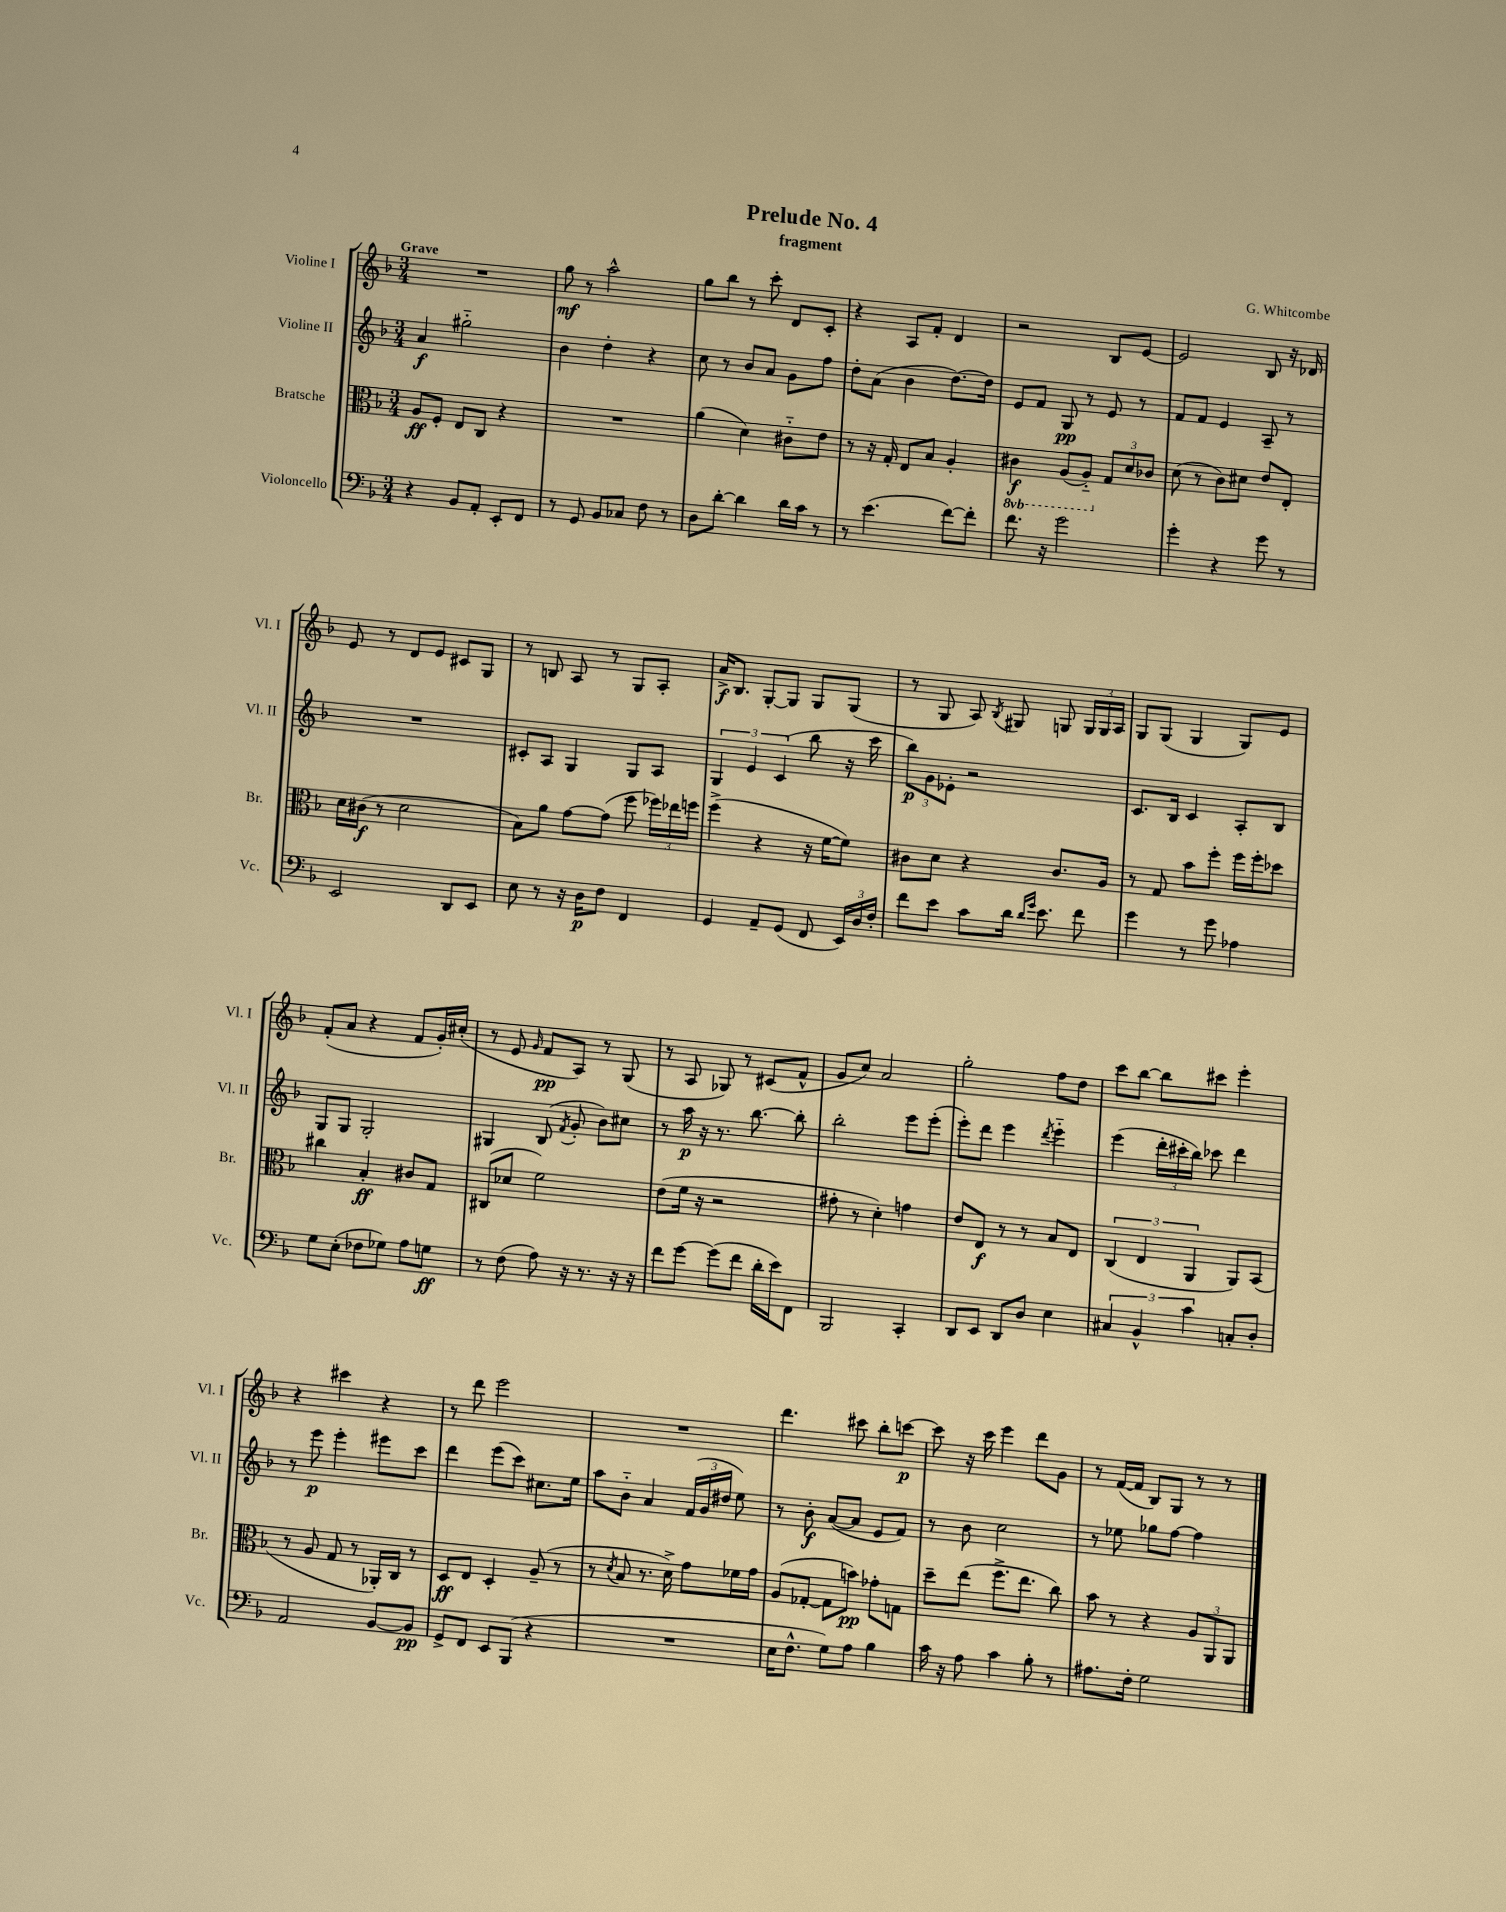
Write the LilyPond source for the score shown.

\header { title = "Prelude No. 4" composer = "G. Whitcombe" subtitle = "fragment" }
<<
\new StaffGroup <<
\new Staff = "s0" \with { instrumentName = "Violine I" shortInstrumentName = "Vl. I" } {
    \clef treble \key f \major \numericTimeSignature \time 3/4 \tempo "Grave"
    \autoBeamOff R2. |
    g''8\mf r8 a''2-^ |
    g''8[ bes''8] r8 c'''8-. d'8[ c'8]-. |
    r4 a8[ f'8]-. d'4 |
    r2 bes8[ e'8]~ |
    e'2 bes8 r16 des'16 |
    e'8 r8 d'8[ e'8] cis'8[ g8] |
    r8 b8 a8 r8 g8[ a8]-. |
    a'16[->\f bes8.] g8[~-. g8] g8[ g8]( |
    r8 g8 a8) \acciaccatura { bes8 } gis8 g8 \tuplet 3/2 { g16[ g16 a16] } |
    g8[ g8]( g4 g8[) e'8] |
    f'8[-.( a'8] r4 f'8[ g'16-.) cis''16]-.( |
    r8 e'8 \grace { g'16 } f'8[\pp a8]) r8 g8( |
    r8 a8 ges8) r8 cis'8[( f'8]-^ |
    g'8[ c''8]) a'2 |
    g''2-. f''8[ d''8] |
    c'''8[ bes''8]~ bes''8[ cis'''8] e'''4-. |
    r4 cis'''4 r4 |
    r8 d'''8 e'''2 |
    R2. |
    d'''4. cis'''8 bes''8[-. c'''8]~\p |
    c'''8 r16 c'''16 e'''4 d'''8[ g'8] |
    r8 f'16[~( f'16] bes8[) g8] r8 r8 \bar "|." |
}
\new Staff = "s1" \with { instrumentName = "Violine II" shortInstrumentName = "Vl. II" } {
    \clef treble \key f \major \numericTimeSignature \time 3/4
    \autoBeamOff a'4\f gis''2-_ |
    bes'4 d''4-. r4 |
    c''8 r8 bes'8[ a'8] g'8[ f''8] |
    d''8[-. a'8]( bes'4 d''8.[~) d''16] |
    e'8[ f'8] g8\pp r8 e'8 r8 |
    f'8[ f'8] e'4 a8-- r8 |
    R2. |
    cis'8[-. a8] g4 g8[ a8] |
    \tuplet 3/2 { g4 e'4 c'4( } bes''8 r16 c'''16 |
    \tuplet 3/2 { bes''8[\p) g'8 ees'8]-. } r2 |
    c'8.[ bes16] c'4 a8[-. bes8] |
    g8[ g8] g2-. |
    gis4 bes8( \acciaccatura { f'8 } g'8-. bes'8[) cis''8] |
    r8 a''16\p r16 r8. bes''8.~ bes''8-. |
    bes''2-. e'''8[ e'''8]-.( |
    e'''8[-.) d'''8] e'''4 \acciaccatura { d'''8 } e'''4-_ |
    e'''4( \tuplet 3/2 { d'''16[-. cis'''16-. bes''16]) } ces'''8 d'''4 |
    r8 e'''8\p e'''4-. eis'''8[ c'''8] |
    d'''4 e'''8[( c'''8]) cis''8.[ e''16] |
    a''8[ bes'8]-_ a'4 \tuplet 3/2 { f'16[( g'16 dis''16] } e''8) |
    r8 bes'8-.\f a'8[~( a'8] e'8[ f'8]) |
    r8 bes'8 c''2 |
    r8 ees''8 ges''8[ f''8]~ f''4 \bar "|." |
}
\new Staff = "s2" \with { instrumentName = "Bratsche" shortInstrumentName = "Br." } {
    \clef alto \key f \major \numericTimeSignature \time 3/4 \set Staff.ottavationMarkups = #ottavation-simple-ordinals
    \autoBeamOff a8[\ff f8]-. e8[ c8] r4 |
    R2. |
    a'4( d'4) cis'8[-_ e'8] |
    r8 r16 g16-. e8[ bes8] a4-. |
    \ottava #-1 cis4\f a,8[( a,8]-_) \ottava #0 \tuplet 3/2 { g8[ d'8 ces'8] } |
    d'8( r8 c'8[) dis'8] e'8[ e8]-. |
    d'16[ cis'16]\f( r8 d'2 |
    bes8[) a'8] g'8[~ g'8]( f''8 \tuplet 3/2 { fes''16[) ees''16 f''16] } |
    f''4->( r4 r16 f'16[~ f'8]) |
    cis'8[ d'8] r4 cis'8.[ a16] |
    r8 g8 bes'8[ f''8]-. f''16[ f''16-. des''8] |
    cis''4 bes4-.\ff cis'8[ g8] |
    cis8[( des'8] f'2) |
    e'8[( f'16] r16 r2 |
    gis'8-. r8 d'4-.) g'4 |
    e'8[ e8]\f r8 r8 bes8[ e8] |
    \tuplet 3/2 { c4( e4 a,4 } a,8[) bes,8]( |
    r8 a8 g8 r8 aes,16[-.) c16] r8 |
    d8[\ff e8] d4-. a8--( r8 |
    r8 \acciaccatura { d'8 } bes8 r8. d'16->) g'8[ fes'16 g'16] |
    a8[( ges8]~-. ges8[ b'8]\pp) ges'8[-. g8] |
    d''8[-- e''8]( f''8.[-> e''8.] c''8) |
    bes'8 r8 r4 \tuplet 3/2 { a8[ a,8 a,8] } \bar "|." |
}
\new Staff = "s3" \with { instrumentName = "Violoncello" shortInstrumentName = "Vc." } {
    \clef bass \key f \major \numericTimeSignature \time 3/4
    \autoBeamOff r4 bes,8[ a,8]-. e,8[-. f,8] |
    r8 g,8 bes,8[ ces8] f8 r8 |
    d8[ d'8]~-. d'4 d'16[ c'16] r8 |
    r8 e'4.( f'8[~) f'8]-. |
    f'8. r16 g'2 |
    g'4-. r4 g'8 r8 |
    e,2 d,8[ e,8] |
    e8 r8 r16 d16[\p f8] f,4 |
    g,4 a,8[-- g,8]( f,8 \tuplet 3/2 { e,16[) d16 f16]-. } |
    f'8[ e'8] c'8[ d'16] \grace { d'16[ g'16] } e'8. f'8 |
    g'4 r8 g'8 aes4 |
    g8[ e8]-.( fes8[ ges8]) a8[ g8]\ff |
    r8 f8( a8) r16 r8. r16 r16 |
    f'8[ g'8]~ g'8[( f'8] d'16[-. e'16) f,8] |
    bes,,2 c,4-. |
    d,8[ e,8] d,8[ d8] e4 |
    \tuplet 3/2 { cis4 bes,4-^ c'4 } c8[-. d8]-. |
    a,2 bes,8[~ bes,8]\pp |
    g,8[-> f,8] e,8[ bes,,8]( r4 |
    R2. |
    e16[ f8.]-^ g8[) a8] bes4 |
    c'16 r16 a8 c'4 bes8-. r8 |
    ais8.[ f16]-. g2 \bar "|." |
}
>>
>>
\layout { \context { \Score \remove "Bar_number_engraver" } }
